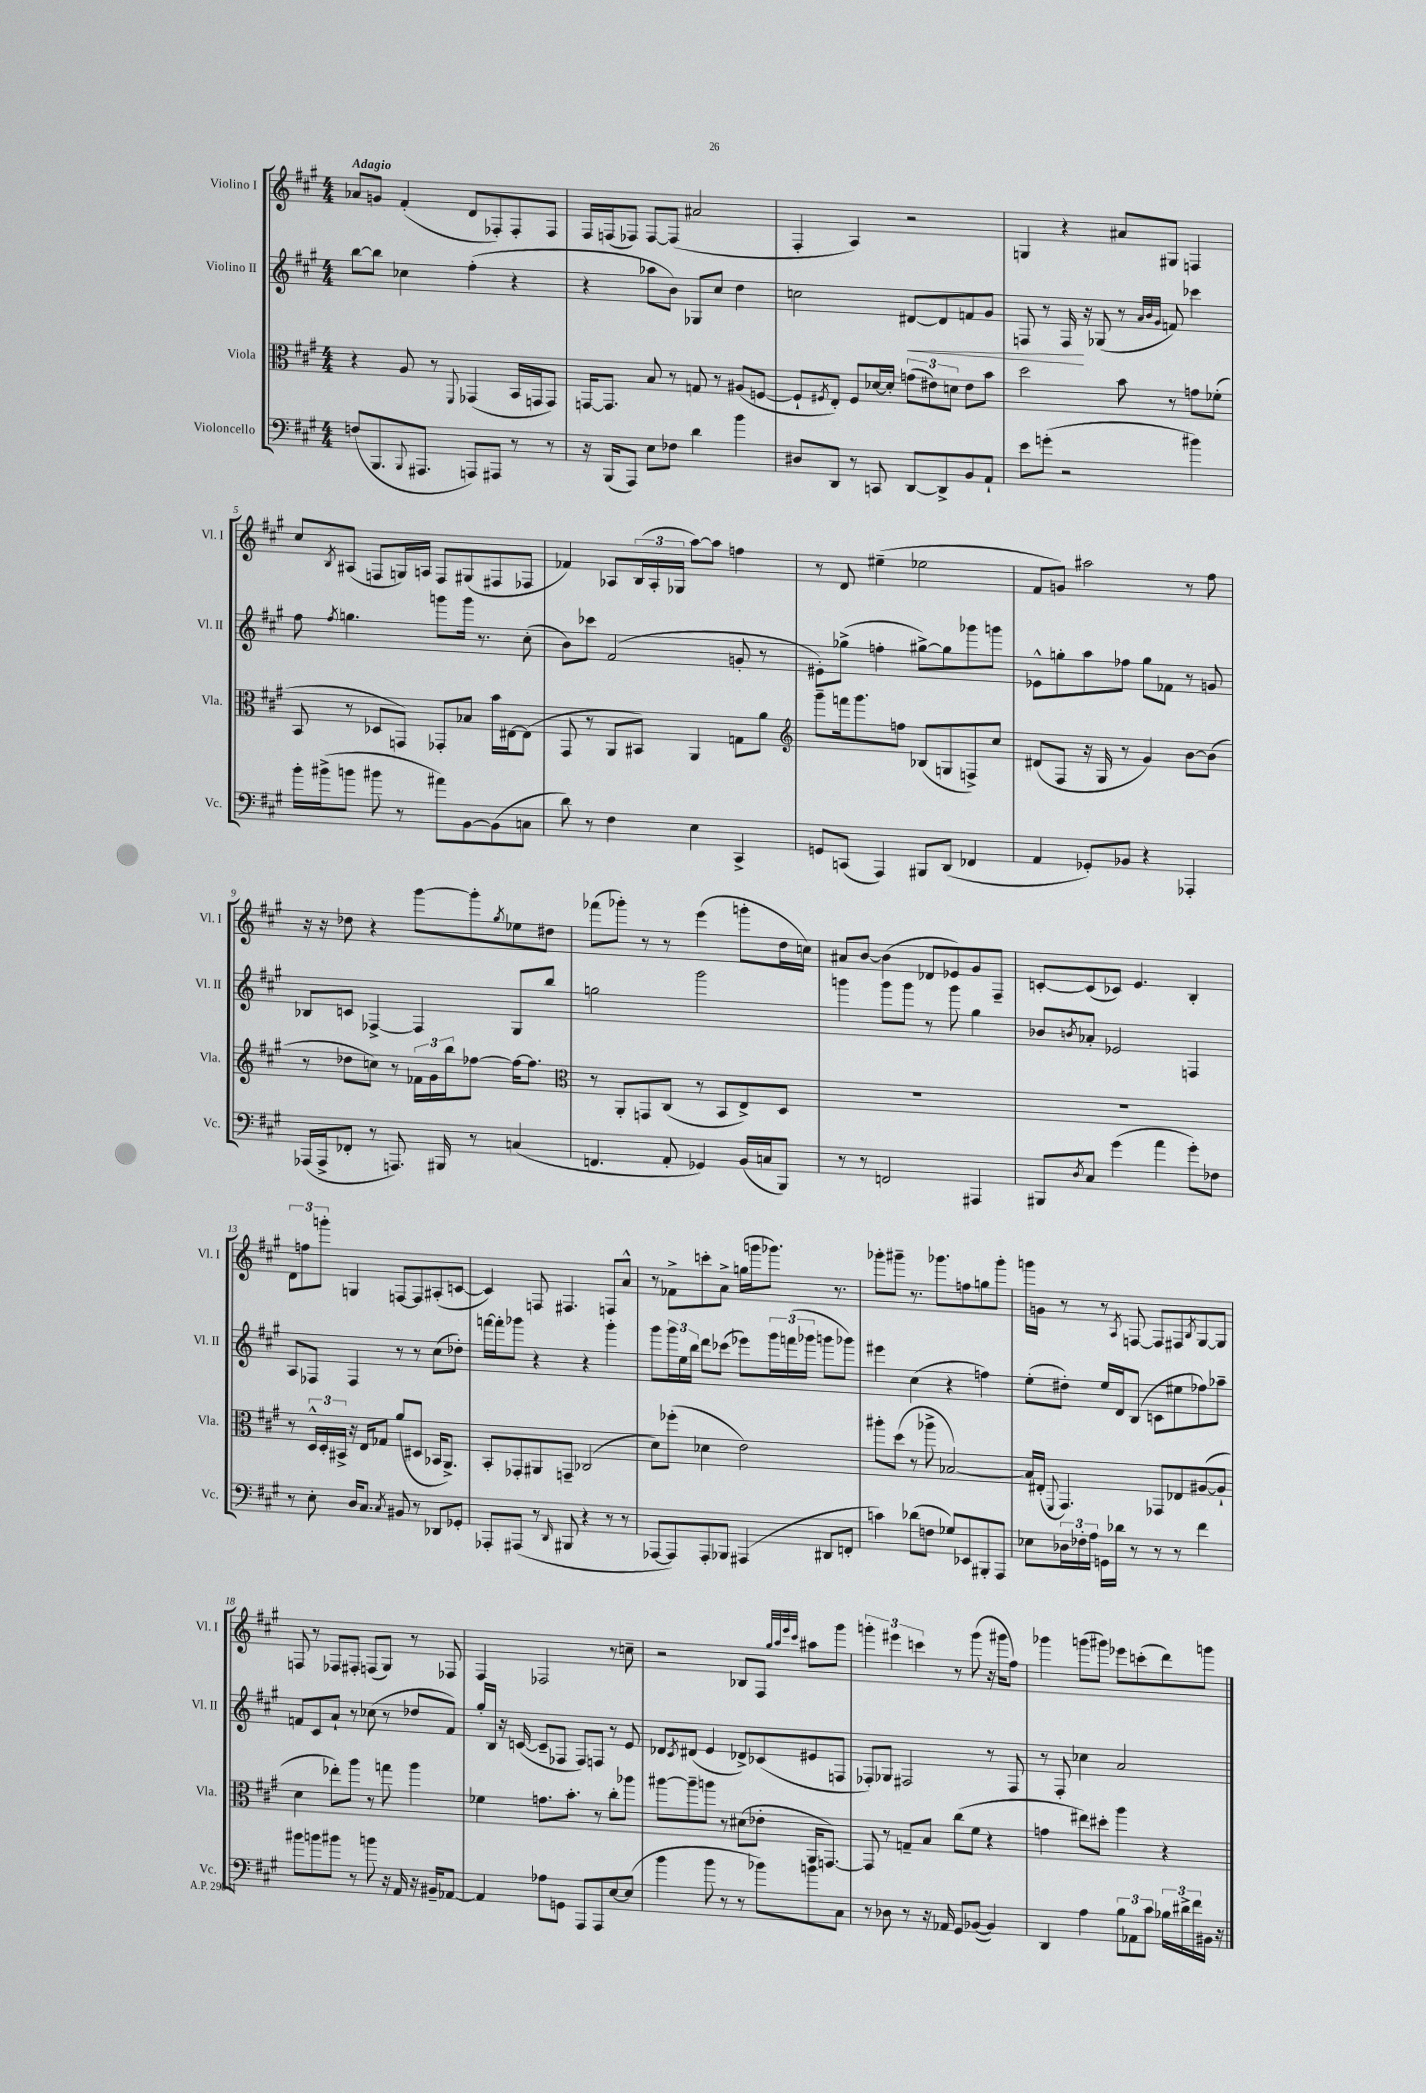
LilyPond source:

<<
\new StaffGroup <<
\new Staff = "s0" \with { instrumentName = "Violino I" shortInstrumentName = "Vl. I" } {
    \clef treble \key a \major \numericTimeSignature \time 4/4 \tempo "Adagio"
    aes'8 g'8 fis'4-.( d'8 fes8-.) fes8-. fes8 |
    fis16 f16( fes8) fes8~ fes8( ais'2 |
    fis4-. a4) r2 |
    g4 r4 ais'8 gis8 f4 |
    cis''8 \acciaccatura { b8 } ais8( f8 g16) a16 f8 gis8( fis8 fes8 |
    fes'4) aes8 \tuplet 3/2 { b16( aes16-. ges16 } a''8~) a''8 f''4 |
    r8 d'8 eis''4--( ees''2 |
    fis'8 g'8) ais''2 r8 fis''8 |
    r16 r16 des''8 r4 gis'''8~ gis'''8-. \acciaccatura { gis''8 } ees''8 dis''8 |
    fes'''8( ges'''8-.) r8 r8 e'''4( g'''8-. d''16 c''16) |
    ais'8 b'8~ b'4( des'8 ees'8) gis'8 fis8-- |
    c'8~-. c'8( ces'8) e'4. b4-. |
    \tuplet 3/2 { d'8 f''8 g'''8-. } g4 f8~ f8 ais8-.( c'8~ |
    c'4) f8 fis4. f8 a'8-^ |
    r8 fes'8-> c'''8-. a'8-> g''16( g'''16 ges'''8.) r8. |
    ges'''8-. gis'''8-- r8. ges'''8. f''8 g''8 ges'''8-. |
    g'''16 g'16 r8 r8 \acciaccatura { a8 } f8~ f8 fis8 \acciaccatura { b8 } gis8~ gis8 |
    f8 r8 fes8 fis8-. f8( gis8) r8 fes8 |
    fis4 fes2 r8 c''8-- |
    r2 bes8 fis8 \grace { gis''32 a''32 e'''32 cis'''32 } ais''8 gis'''8 |
    \tuplet 3/2 { g'''4-. eis'''4 c'''4 } r8 g'''8( r16 gis'''16 fis''8) |
    ges'''4 g'''8( gis'''8) ees'''8 c'''8-.( d'''8) g'''8 \bar "|." |
}
\new Staff = "s1" \with { instrumentName = "Violino II" shortInstrumentName = "Vl. II" } {
    \clef treble \key a \major \numericTimeSignature \time 4/4
    b''8~ b''8 ces''4 fis''4-.( r4 |
    r4 aes''8 b'8) ges8 cis''8 d''4 |
    c''2 dis'8~\< dis'8 f'8 gis'8 |
    f8 r8 f16\! r16 ges8( r8 \grace { a'32 b'32 gis'32 } f'8) ces'''4 |
    fis''8 \acciaccatura { fis''8 } g''4. g'''8 g'''16 r8. cis''8-.( |
    b'8) ces'''8 fis'2( g'8-. r8 |
    eis'8-.) ges''8->( f''4-. gis''8~->) gis''8 ges'''8 g'''8 |
    ees'8-^ g''8-. a''8 fes''8 g''8 fes'8 r8 g'8 |
    bes8 c'8 fes4~-> fes4 gis8 b''8 |
    g''2 gis'''2 |
    g'''4 g'''8 g'''8 r8 g'''8 gis''4 |
    bes'8 \acciaccatura { b'8 } aes'8-. ees'2 f4 |
    a8 fes8 fes4 r8 r8 cis''8( des''8-.) |
    f'''16~ f'''16-. ges'''8 r4 r4 ges'''4-. |
    gis'''8 \tuplet 3/2 { gis'''16 e''16 b''16 } d'''8 ces'''8( ees'''8) \tuplet 3/2 { gis'''16 f'''16( ges'''16 } g'''8 ges'''8) |
    eis'''4 cis''4( r4 f''4) |
    e''8-.( dis''8-.) e''16 d'16 b8( c'8 eis''8 fes''8) aes''8-- |
    f'8 cis'8 a'8-! r8 ces''8( r8 des''8 f'8) |
    gis''16-. b16 r16 c'16~( c'8-- fes8 fes8) f8 r8 e'8 |
    des'8 \acciaccatura { cis'8 } dis'8( e'4 des'8->) ces'8( eis'8 f8 |
    fes8-.) ges8 fis2 r8 fis8 |
    r8 fis8-. ces''4 a'2 \bar "|." |
}
\new Staff = "s2" \with { instrumentName = "Viola" shortInstrumentName = "Vla." } {
    \clef alto \key a \major \numericTimeSignature \time 4/4
    r4 a8 r8 \appoggiatura { fis,8 } ges,4( b,16 g,16 g,8) |
    g,16~ g,8. b8 r8 g8 r8 ais8( f8~ |
    f8-! \acciaccatura { fis8 } e8-.) fis8 des'16~ des'16-. \tuplet 3/2 { g'8( eis'8) d'8 } eis'8 b'8 |
    d''2 b'8 r8 g'8 fes'8-.( |
    b,8 r8 des8 g,8) ges,8-. bes8 b'16 eis16~ eis8( |
    gis,8 r8 a,8 bis,8) a,4 g8 a'8 |
    \clef treble gis'''8-- f'''16 gis'''8. f''8 bes8( g8 f8->) cis''8 |
    dis'8( fis8 r16 gis16 r8 gis'4) b'8~ b'8( |
    r8 des''8 c''8) r8 \tuplet 3/2 { fes'16 gis'16 b''16 } fes''8~ fes''16~ fes''8. |
    \clef alto r8 a,8-. g,8 cis8( r8 b,8 e8->) d8 |
    R1 |
    R1 |
    r8 \tuplet 3/2 { d16-^ d16-. bis,16-> } r16 e16 ges8 a'8( dis8 bes,16 a,8.->) |
    b,8-. ges,8-. ais,8 g,8-- ces2( |
    d'8) fes''8-.( des'4 e'2) |
    ais''8-. d''8( r8 aes''8-> bes2~) |
    bes16 eis16-.( \appoggiatura { fis,8 } gis,4.) ges,8 ees8 ais8~( ais8-! |
    d'4 ees''8-.) a''8 r8 g''8 a''4 |
    fes'4 g'8. b'8.-. r8 cis''8-. aes''8 |
    ais''8~ ais''8-- a''8 r8 dis'8( ees'8-. a,16 g,8.~) |
    g,8 r8 g8-- b8 cis''8( fis'8 r4 |
    g'4 eis''8) dis''8-. a''4 r4 \bar "|." |
}
\new Staff = "s3" \with { instrumentName = "Violoncello" shortInstrumentName = "Vc." } {
    \clef bass \key a \major \numericTimeSignature \time 4/4
    f8( b,,8. \appoggiatura { b,,8 } ais,,8. a,,8) ais,,8 r8 r8 |
    r16 b,,16( a,,8) e8 fes8 d'4 b'4 |
    dis8 d,8 r8 c,8 d,8~ d,8-> b,8 a,8-! |
    e'8 g'8-.( r2 bis'4) |
    b'16-. bis'16->( b'8 bis'8 r8 ais'8) b,8~ b,8( c8 |
    d'8) r8 fis4 e4 cis,4-> |
    g,8 c,8( a,,4) bis,,8 d,8( fes,4 |
    a,4 ges,8-.) bes,8 r4 aes,,4-. |
    aes,,16( aes,,16-> fes,8-. r8 a,,8.) bis,,16 r8 c4( |
    f,4. a,8-. ges,4) b,16( c16 b,,8) |
    r8 r8 f,2 ais,,4 |
    bis,,8 \acciaccatura { d8 } cis8 gis'4( a'4 gis'8-.) fes8 |
    r8 e8-. d16 cis8. \acciaccatura { cis8 } bis,8 r8 des,8 ges,8-. |
    aes,,8-. ais,,8( r8 \grace { d,16 } bis,,8 r4 r8 r8 |
    aes,,8~ aes,,8) aes,,8-. bes,,8 ais,,4( dis,8 f,8-. |
    c'4) des'8( f8 ges8) ees,8 bis,,8-. a,,8 |
    ees8 \tuplet 3/2 { des16 fes16-. a16 } g,16 des'16 r8 r8 r8 fis'4 |
    bis'8 b'8 bis'8 r8 b'8 r16 a,16 r16 bis,16-- aes,8~ |
    aes,4 aes8 g,8 a,,8 a,,8 e8~ e8( |
    b'4 b'8 r8 r8 bes'8) b'8 cis8 |
    r8 des8 r8 r16 aes,16 gis,8 bes,8~( bes,4) |
    d,4 a4 \tuplet 3/2 { b8 aes,8 cis'8 } \tuplet 3/2 { bes16 dis'16-> fis'16 } bis,16 r16 \bar "|." |
}
>>
>>
